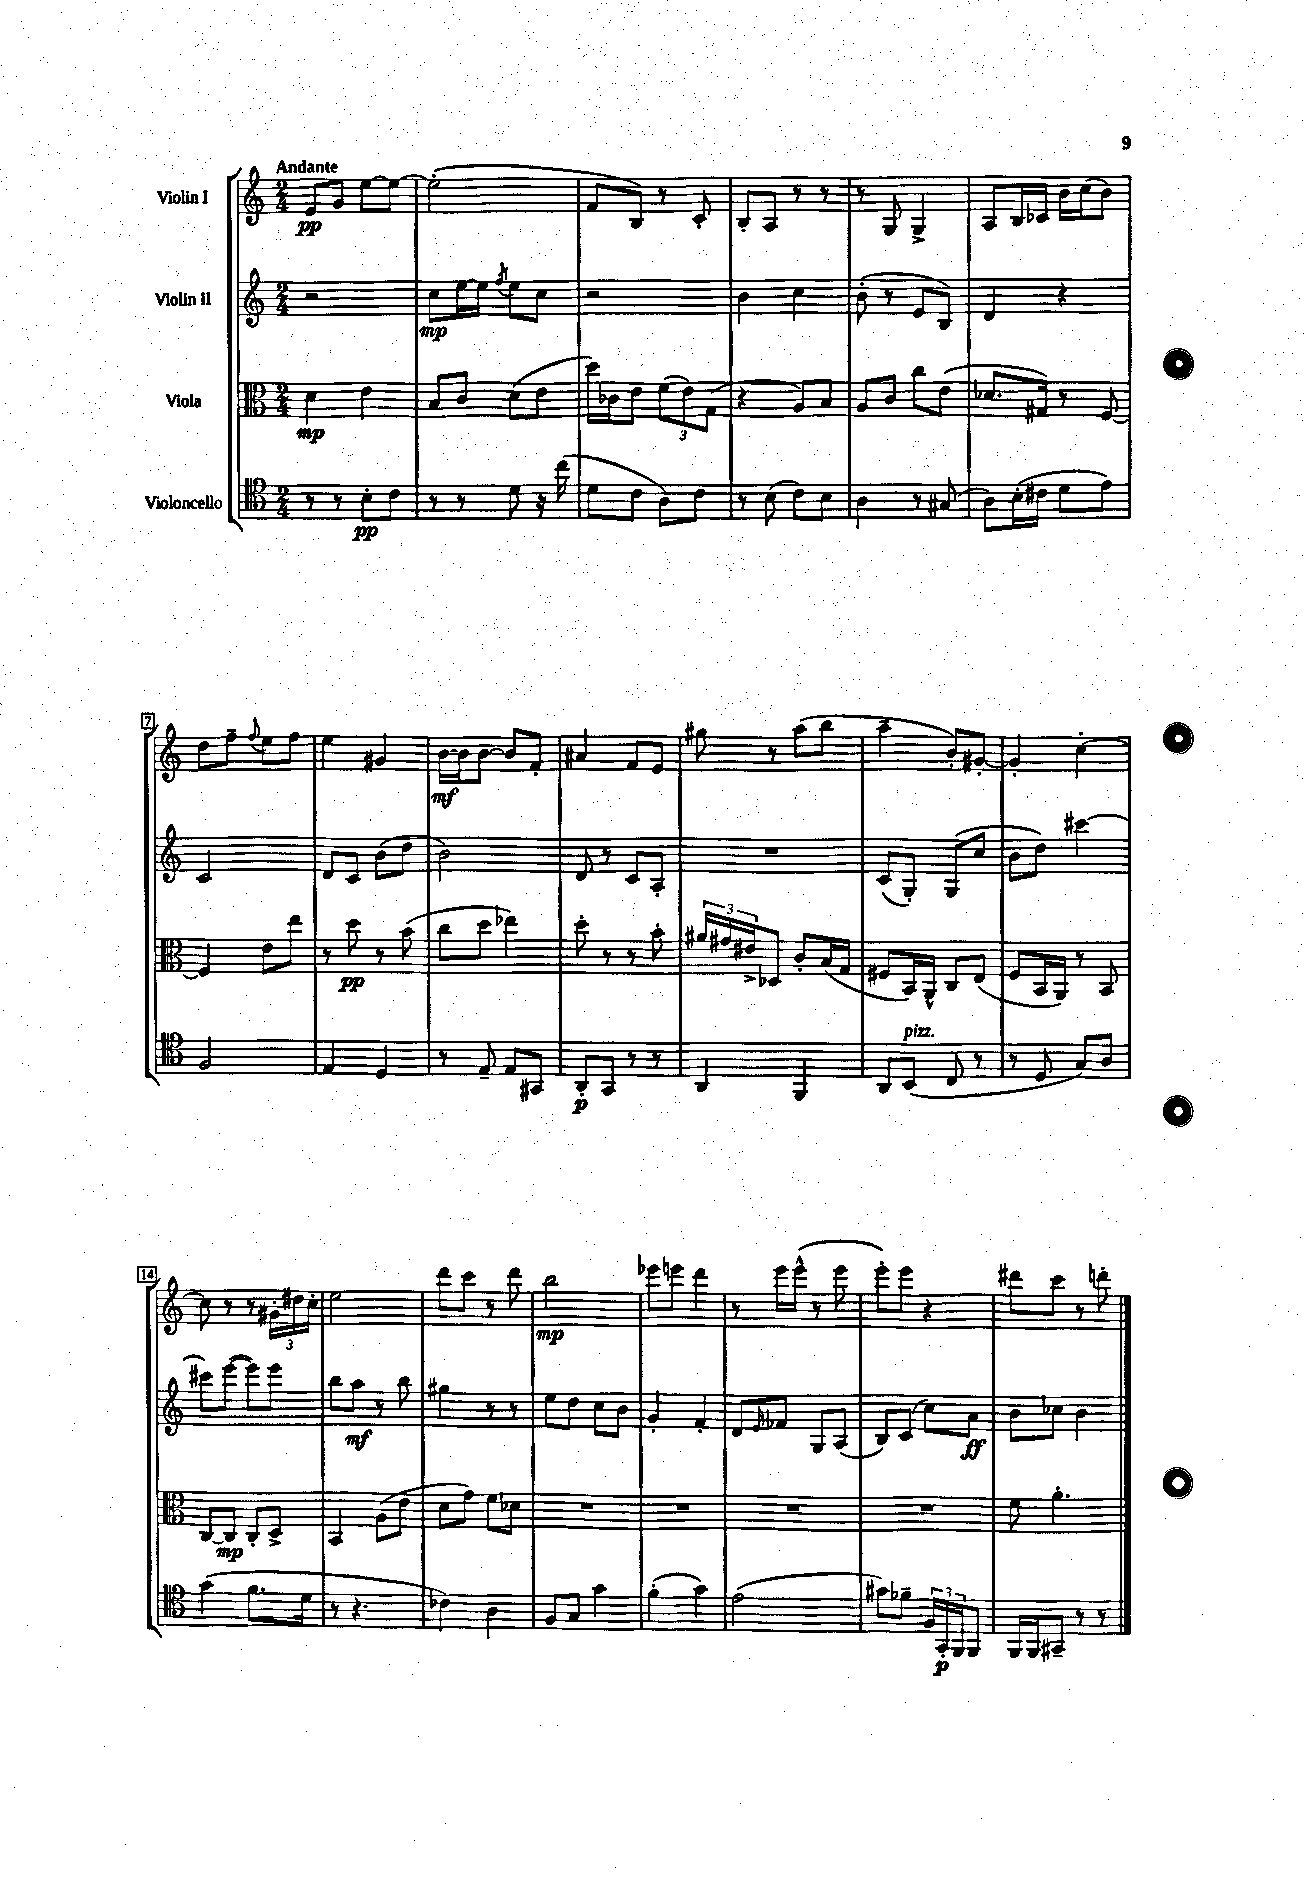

**kern	**kern	**kern	**kern
*staff4	*staff3	*staff2	*staff1
*clefC4	*clefC3	*clefG2	*clefG2
*k[]	*k[]	*k[]	*k[]
*M2/4	*M2/4	*M2/4	*M2/4
8r	4d	2r	8e
8r	.	.	8g
8B'	4e	.	[8ee
8c	.	.	8ee_
=	=	=	=
8r	8B	8cc	(2ee']
8r	8c	[16ee	.
.	.	16ee]	.
.	.	8qff	.
8d	(8d	8ee	.
16r	8e	8cc	.
(16cc	.	.	.
=	=	=	=
8d	16dd)	2r	8f
.	16c-	.	.
8c	8e	.	8B)
8A)	(12f	.	8r
.	12e)	.	.
8c	.	.	8c'
.	(12G	.	.
=	=	=	=
8r	4r	4b	8B'
(8B	.	.	8A
8c)	8A)	4cc	8r
8B	8B	.	8r
=	=	=	=
4A	8A	(8b'	8r
.	8c	8r	8G
8r	8cc	8e	4G^
(8G#	(8e	8B)	.
=	=	=	=
8A)	8.d-	4d	8A
(16B'	.	.	16B
16c#	16G#)	.	16c-
8d	8r	4r	16b
.	.	.	(16cc
8e)	[8F	.	8b)
=	=	=	=
2F	4F]	2c	8dd
.	.	.	8ff~
.	.	.	8qqff
.	8e	.	8ee
.	8ee	.	8ff
=	=	=	=
4E	8r	8d	4ee
.	8dd	8c	.
4D	8r	(8b	4g#
.	(8b	8dd	.
=	=	=	=
8r	8cc	2b)	[16b
.	.	.	16b]
8E~	8dd	.	[8b
8E	4ee-)	.	8b]
8GG#	.	.	8f'
=	=	=	=
8AA'	8dd'	8d	4a#
8GG	8r	8r	.
8r	8r	8c	8f
8r	8b'	8A'	8e
=	=	=	=
4AA	24a#	2r	8gg#
.	24g#	.	.
.	24e#^	.	.
.	8D-	.	8r
4FF	8c'	.	(8aa
.	(16B	.	8bb
.	16G	.	.
=	=	=	=
8AA	8F#	(8c	4aa~
(8BB	16BB)	8G')	.
.	16AA^^	.	.
8C	8C	(8G	8b')
8r	(8E	8cc	[8g#'
=	=	=	=
8r	8F	8b	4g#']
8D	16BB	8dd)	.
.	16AA)	.	.
8G)	8r	[4ccc#	[4cc'
8A	8BB	.	.
=	=	=	=
(4g	[8C	8ccc#]	8cc]
.	8C]	([8eee	8r
8.f	8C'	8eee])	8r
.	8D^	8eee	24g#'
.	.	.	24dd#
16d	.	.	.
.	.	.	24cc'
=	=	=	=
8r	4BB	8bb	2ee
4.r	.	8aa	.
.	(8A	8r	.
.	8e	8bb	.
=	=	=	=
4c-)	8d	4gg#	8ddd
.	8g)	.	8ccc
4A	8f	8r	8r
.	8d-	8r	8ddd
=	=	=	=
8F	2r	8ee	2bb
8G	.	8dd	.
4g	.	8cc	.
.	.	8b	.
=	=	=	=
(4f'	2r	4g'	8eee-
.	.	.	8eee
4g)	.	4f'	4ddd
=	=	=	=
(2e	2r	8d	8r
.	.	16qqe	.
.	.	8f-	16eee
.	.	.	(16eee^^
.	.	8G	8r
.	.	(8A	8eee
=	=	=	=
8g#)	2r	8B)	8eee')
8f-~	.	(8c	8eee
24F	.	8cc)	4r
24GG'	.	.	.
24FF	.	.	.
8FF	.	8a	.
=	=	=	=
16FF	8f	8b	8ddd#
16FF	.	.	.
8GG#~	4.a'	8cc-	8ccc
8r	.	4b	8r
8r	.	.	8ddd'
==	==	==	==
*-	*-	*-	*-
